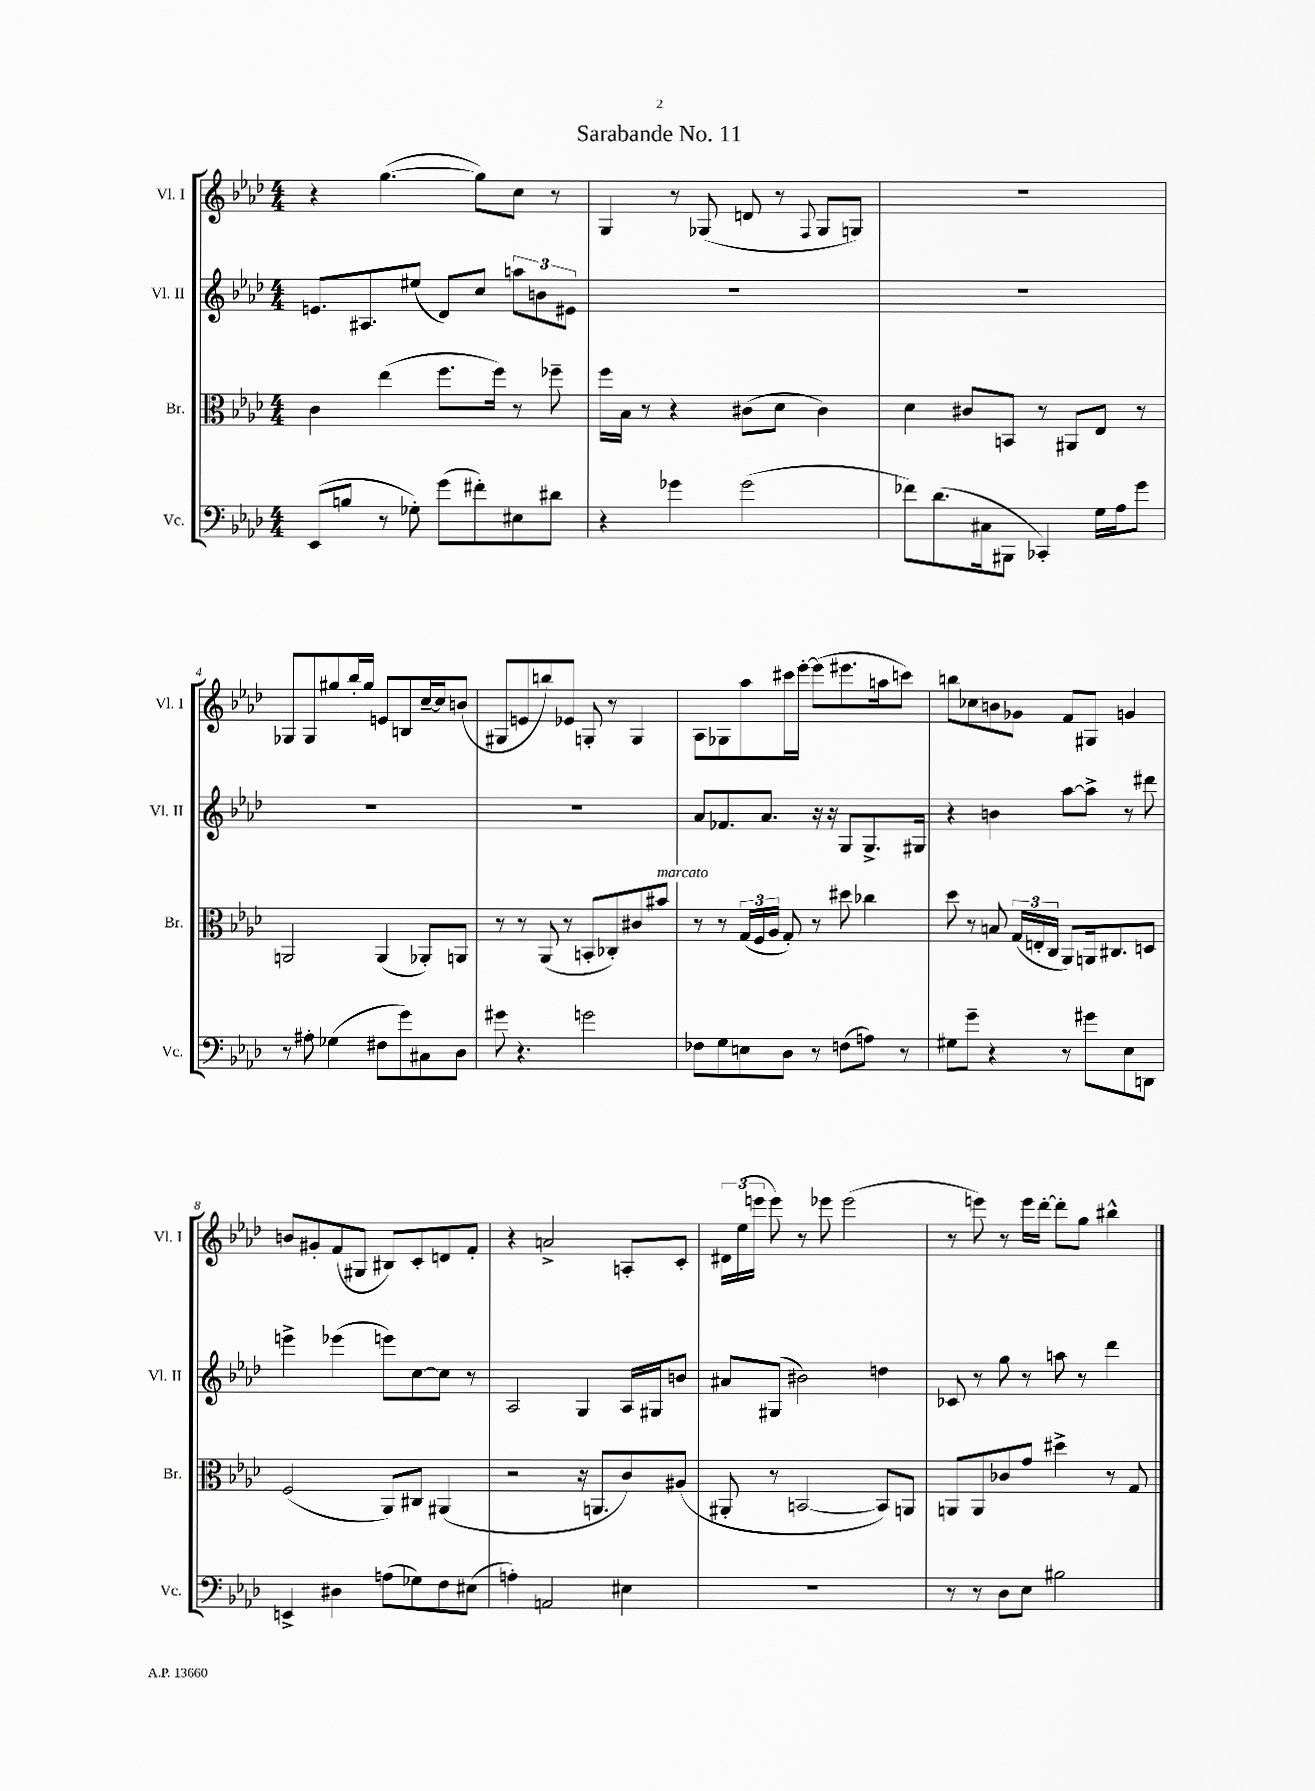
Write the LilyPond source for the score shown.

\header { title = "Sarabande No. 11" }
<<
\new StaffGroup <<
\new Staff = "s0" \with { instrumentName = "Vl. I" shortInstrumentName = "Vl. I" } {
    \clef treble \key aes \major \numericTimeSignature \time 4/4
    \autoBeamOff r4 g''4.~( g''8[) c''8] r8 |
    g4 r8 ges8( d'8 r8 \appoggiatura { f8 } ges8[ g8]) |
    r1 |
    ges8[ ges8 gis''8 bes''16-. gis''16] e'8[ b8 c''16~-- c''16 b'8]( |
    gis8[ e'8 b''8) ees'8] g8-. r8 g4 |
    aes8[ ges8 aes''8 cis'''16 ees'''16]~-. ees'''8[( eis'''8. a''16 c'''8]) |
    b''8[ ces''8 b'8 ges'8] f'8[ gis8] g'4 |
    b'8[ gis'8-. f'8( gis8] bis8[) c'8-. d'8 f'8]-. |
    r4 a'2-> a8[-. c'8]-. |
    \tuplet 3/2 { dis'16[ ees''16( e'''16] } e'''8) r8 ees'''8 ees'''2( |
    r8 e'''8) r8 e'''16[ des'''16]~-. des'''8[-. g''8] bis''4-^ \bar "|." |
}
\new Staff = "s1" \with { instrumentName = "Vl. II" shortInstrumentName = "Vl. II" } {
    \clef treble \key aes \major \numericTimeSignature \time 4/4
    \autoBeamOff e'8.[ ais8. eis''8]( des'8[) c''8] \tuplet 3/2 { a''8[ b'8 eis'8] } |
    R1 |
    R1 |
    R1 |
    R1 |
    aes'8[ fes'8. aes'8.] r16 r16 g8[ g8.-> gis16] |
    r4 b'4 aes''8[~ aes''8]-> r8 dis'''8 |
    e'''4-> ees'''4( e'''8[) c''8~ c''8] r8 |
    aes2 g4 aes16[ gis16 b'8] |
    ais'8[ gis8]( bis'2) d''4 |
    ces'8 r8 g''8 r8 a''8 r8 des'''4 \bar "|." |
}
\new Staff = "s2" \with { instrumentName = "Br." shortInstrumentName = "Br." } {
    \clef alto \key aes \major \numericTimeSignature \time 4/4
    \autoBeamOff c'4 ees''4( f''8.[ f''16]) r8 fes''8-- |
    f''16[ bes16] r8 r4 cis'8[( des'8] cis'4) |
    des'4 cis'8[ b,8] r8 ais,8[ ees8] r8 |
    a,2 a,4( aes,8[-.) a,8] |
    r8 r8 aes,8( r8 b,8[-. ces8-.) cis'8 bis'8]^\markup { \italic "marcato" } |
    r8 r8 \tuplet 3/2 { g16[( f16 aes16] } g8-.) r8 dis''8 ces''4 |
    des''8 r8 b8 \tuplet 3/2 { g16[( e16-. c16] } aes,8[) a,16 cis8. d8] |
    f2( aes,8[) cis8] ais,4( |
    r2 r16 a,8.[ c'8) ais8]( |
    ais,8-. r8 b,2~ b,8[) a,8] |
    a,8[ a,8 ces'8 g'8] dis''4-> r8 g8 \bar "|." |
}
\new Staff = "s3" \with { instrumentName = "Vc." shortInstrumentName = "Vc." } {
    \clef bass \key aes \major \numericTimeSignature \time 4/4
    \autoBeamOff ees,8[( b8] r8 ges8-.) g'8[( fis'8-.) eis8 dis'8] |
    r4 ges'4 ges'2( |
    fes'8[) des'8.( cis16 bis,,8] ces,4-.) g16[ aes16 g'8] |
    r8 ais8-. ges4( fis8[ g'8) cis8 des8] |
    gis'8 r4. g'2 |
    fes8[ g8 e8 des8] r8 f8[( a8]) r8 |
    gis8[ g'8]-- r4 r8 gis'8[ ees8 d,8] |
    e,4-> dis4 a8[( ges8) f8 eis8]( |
    a4-.) a,2 eis4 |
    R1 |
    r8 r8 des8[ ees8] bis2 \bar "|." |
}
>>
>>
